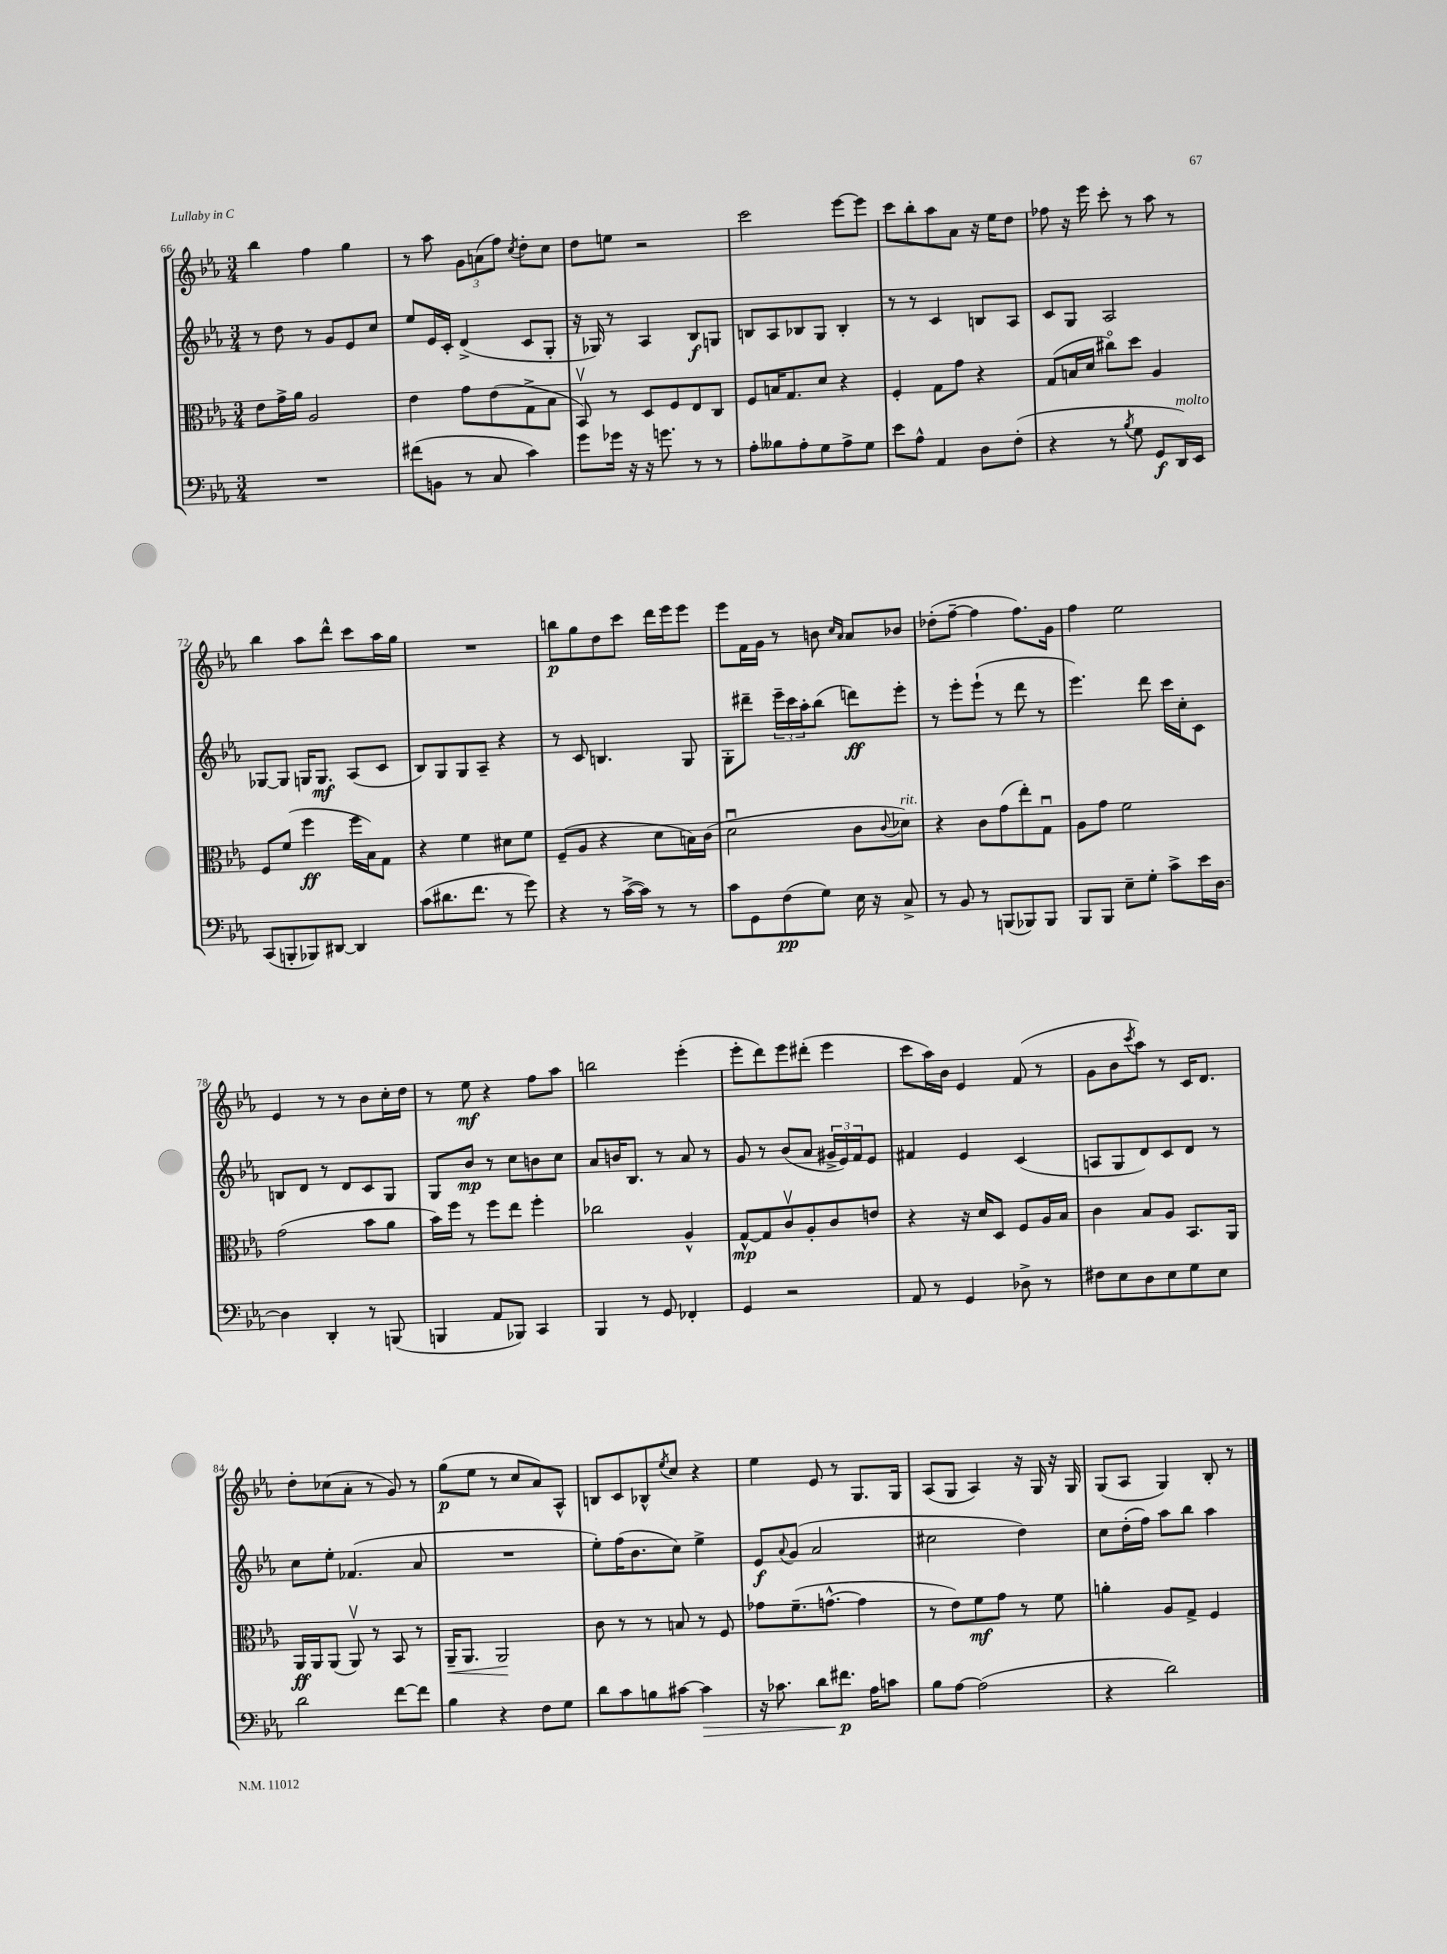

**kern	**dynam	**kern	**dynam	**kern	**dynam	**kern	**dynam
*part4	*part4	*part3	*part3	*part2	*part2	*part1	*part1
*staff4	*staff4	*staff3	*staff3	*staff2	*staff2	*staff1	*staff1
*clefF4	*	*clefC3	*	*clefG2	*	*clefG2	*
*k[b-e-a-]	*	*k[b-e-a-]	*	*k[b-e-a-]	*	*k[b-e-a-]	*
*M3/4	*	*M3/4	*	*M3/4	*	*M3/4	*
=66	=66	=66	=66	=66	=66	=66	=66
2.r	.	8e-\L	.	8r	.	4bb-\	.
.	.	16g^\L	.	8dd\	.	.	.
.	.	16a-\JJ	.	.	.	.	.
.	.	2A-/	.	8r	.	4ff\	.
.	.	.	.	8g/L	.	.	.
.	.	.	.	8e-/	.	4gg\	.
.	.	.	.	8cc/J	.	.	.
=67	=67	=67	=67	=67	=67	=67	=67
(8f#X\L	.	4e-\	.	8ee-/L	.	8r	.
8BBn\J	.	.	.	16e-/L	.	8aa-\	.
.	.	.	.	16c'/JJ	.	.	.
8r	.	8g\L	.	(4d^/	.	12g\L	.
.	.	.	.	.	.	(12an\	.
8C/	.	(8e-\	.	.	.	.	.
.	.	.	.	.	.	12ff\J)	.
.	.	.	.	.	.	8qcc/	.
4c\)	.	8G^\	.	8c/L	.	8dd'\L	.
.	.	8B-\J	.	8G'/J	.	8cc\J	.
=68	=68	=68	=68	=68	=68	=68	=68
8g\L	.	8BB-v/)	.	16r	.	8dd\L	.
.	.	.	.	16G-X/)	.	.	.
16g-X\Jk	.	8r	.	8r	.	8een\J	.
16r	.	.	.	.	.	.	.
16r	.	8D/L	.	4A-/	.	2r	.
8.gn\	.	.	.	.	.	.	.
.	.	8F/	.	.	.	.	.
8r	.	8E-/	.	8B-/L	f	.	.
8r	.	8C/J	.	8Gn/J	.	.	.
=69	=69	=69	=69	=69	=69	=69	=69
8A-'\L	.	8F/L	.	8Bn/L	.	2ccc\	.
8B--X\	.	16Bn/K	.	8A-/	.	.	.
.	.	8.G/	.	.	.	.	.
8A-'\	.	.	.	8B-X/	.	.	.
8G\	.	8d/J	.	8G/J	.	.	.
8A-^\	.	4r	.	4B-'/	.	[8eee-\L	.
8G\J	.	.	.	.	.	8eee-\J]	.
=70	=70	=70	=70	=70	=70	=70	=70
8e-\L	.	4F'/	.	8r	.	8ccc\L	.
8A-^^\J	.	.	.	8r	.	8bb-'\	.
4AA-/	.	8G\L	.	4c/	.	8aa-\	.
.	.	8g\J	.	.	.	8a-\J	.
8D\L	.	4r	.	8Bn/L	.	16r	.
.	.	.	.	.	.	16ee-\KL	.
(8F'\J	.	.	.	8A-/J	.	8dd\J	.
=71	=71	=71	=71	=71	=71	=71	=71
4r	.	(8G/L	.	8c/L	.	8ff-X\	.
.	.	16Bn/L	.	8G/J	.	16r	.
.	.	16d/JJ	.	.	.	16eee-\	.
8r	.	8cc#X\L)	.	2A-/	.	8ccc'\	.
8qB-/	.	.	.	.	.	.	.
8G\	.	8dd\J	.	.	.	8r	.
8GG/L	f	4A-/	.	.	.	8aa-\	.
!LO:TX:a:i:t=molto	!	!	!	!	!	!	!
16DD/L)	.	.	.	.	.	8r	.
16EE-/JJ	.	.	.	.	.	.	.
!!LO:LB:g=z
=72	=72	=72	=72	=72	=72	=72	=72
(8CC/L	.	8F/L	.	[8G-X/L	.	4bb-\	.
8BBBn'/	.	(8f/J	.	8G-/J]	.	.	.
8BBB-X/)	.	4ff\	ff	16Gn/KL	.	8aa-\L	.
.	.	.	.	8.G/J	mf	.	.
[8DD#X/J	.	.	.	.	.	8ddd^^\J	.
4DD#/]	.	16ff\LL	.	(8A-/L	.	8ccc\L	.
.	.	16B-\J)	.	.	.	.	.
.	.	8G\J	.	8c/J	.	16aa-\L	.
.	.	.	.	.	.	16gg\JJ	.
=73	=73	=73	=73	=73	=73	=73	=73
(8c\L	.	4r	.	8B-/L)	.	2.r	.
8.d#X\	.	.	.	8G/	.	.	.
.	.	4f\	.	8G/	.	.	.
8.f\J	.	.	.	.	.	.	.
.	.	.	.	8A-~/J	.	.	.
8r	.	8d#X\L	.	4r	.	.	.
8g\)	.	8f\J	.	.	.	.	.
=74	=74	=74	=74	=74	=74	=74	=74
4r	.	(8F~/L	.	8r	.	8bbn\L	p
.	.	8A-/J	.	8c/	.	8gg\	.
8r	.	4r	.	4.Bn/	.	8dd\	.
([16c^\LL	.	.	.	.	.	8ccc\J	.
16c\JJ])	.	.	.	.	.	.	.
8r	.	8d\L	.	.	.	16ddd\LL	.
.	.	.	.	.	.	16eee-\J	.
8r	.	16Bn\L)	.	8G/	.	8eee-\J	.
.	.	(16c\JJ	.	.	.	.	.
=75	=75	=75	=75	=75	=75	=75	=75
8c\L	.	2du\	.	8G'\L	.	8eee-\L	.
8GG\	.	.	.	8ddd#X~\J	.	16f\L	.
.	.	.	.	.	.	16g\JJ	.
(8F\	pp	.	.	24eee-~\LL	.	8r	.
.	.	.	.	24ccc\	.	.	.
.	.	.	.	24aa-'\J	.	.	.
8G\J)	.	.	.	(8bb-\J	.	8bn\	.
.	.	.	.	.	.	16qqcc/LL	.
.	.	.	.	.	.	16qqa-/JJ	.
16E-\	.	8c\L	.	8dddn\L)	ff	8a-/L	.
16r	.	.	.	.	.	.	.
.	.	8qqc/	.	.	.	.	.
!	!	!LO:TX:a:i:t=rit.	!	!	!	!	!
8C^/	.	8d-X\J)	.	8eee-'\J	.	8b-X/J	.
=76	=76	=76	=76	=76	=76	=76	=76
8r	.	4r	.	8r	.	(8dd-X'\L	.
8BB-/	.	.	.	8eee-'\L	.	[8ff~\J	.
8r	.	8c\L	.	(8eee-`\J	.	4ff\]	.
(8BBBn/L	.	(8g\	.	8r	.	.	.
8BBB-X/)	.	8ee-'\)	.	8ddd\	.	8.ff\L)	.
8BBB-/J	.	8Gu\J	.	8r	.	.	.
.	.	.	.	.	.	16g\Jk	.
=77	=77	=77	=77	=77	=77	=77	=77
8BBB-/L	.	8A-\L	.	4.eee-\)	.	4ff\	.
8BBB-/J	.	8g\J	.	.	.	.	.
8E-~\L	.	2f\	.	.	.	2ee-\	.
8G'\J	.	.	.	8ddd\	.	.	.
8c^\L	.	.	.	16ccc\LL	.	.	.
.	.	.	.	16cc'\J	.	.	.
16e-\L	.	.	.	8c\J	.	.	.
[16D\JJ	.	.	.	.	.	.	.
!!LO:LB:g=z
=78	=78	=78	=78	=78	=78	=78	=78
4D\]	.	(2g\	.	8Bn/L	.	4e-/	.
.	.	.	.	8d/J	.	.	.
4DD'/	.	.	.	8r	.	8r	.
.	.	.	.	8d/L	.	8r	.
8r	.	8b-\L	.	8c/	.	8b-\L	.
(8BBBn/	.	8a-\J	.	8G/J	.	16cc'\L	.
.	.	.	.	.	.	16dd\JJ	.
=79	=79	=79	=79	=79	=79	=79	=79
4BBBn/	.	16b-\LL)	.	8G/L	.	8r	.
.	.	16ff\JJ	.	.	.	.	.
.	.	8r	.	8b-/J	mp	8ee-\	mf
8AA-/L	.	8ff\L	.	8r	.	4r	.
8BBB-X/J)	.	8ee-\J	.	8cc\L	.	.	.
4CC/	.	4ff'\	.	8bn\	.	8ff\L	.
.	.	.	.	8cc\J	.	8aa-\J	.
=80	=80	=80	=80	=80	=80	=80	=80
4BBB-/	.	2cc-X\	.	8a-/L	.	2bbn\	.
.	.	.	.	16bn/K	.	.	.
.	.	.	.	8.B-/J	.	.	.
8r	.	.	.	.	.	.	.
8GG/	.	.	.	8r	.	.	.
4FF-X'/	.	4A-^^/	.	8a-/	.	(4eee-'\	.
.	.	.	.	8r	.	.	.
=81	=81	=81	=81	=81	=81	=81	=81
4GG/	.	[8G^^/L	mp	8g/	.	8eee-'\L	.
.	.	8G/]	.	8r	.	8ddd\)	.
2r	.	8cv/	.	(8b-/L	.	8eee-\	.
.	.	8A-'/	.	8a-/J	.	(8ddd#X'\J	.
.	.	8c/	.	24g#X^/LL	.	4eee-\	.
.	.	.	.	24e-/)	.	.	.
.	.	.	.	24f/J	.	.	.
.	.	8en/J	.	8e-/J	.	.	.
=82	=82	=82	=82	=82	=82	=82	=82
8AA-/	.	4r	.	4f#X/	.	8ccc\L	.
8r	.	.	.	.	.	16aa-\L)	.
.	.	.	.	.	.	16b-\JJ	.
4GG/	.	16r	.	4e-/	.	4e-/	.
.	.	16d/KL	.	.	.	.	.
.	.	8D/J	.	.	.	.	.
8D-X^\	.	8F/L	.	(4c/	.	(8f/	.
8r	.	16A-/L	.	.	.	8r	.
.	.	16B-/JJ	.	.	.	.	.
=83	=83	=83	=83	=83	=83	=83	=83
8F#X\L	.	4c\	.	8An/L	.	8g\L	.
8E-\	.	.	.	8G/	.	8b-\	.
.	.	.	.	.	.	8qccc/	.
8D\	.	8B-/L	.	8d/)	.	8aa-\J)	.
8E-\	.	8A-/J	.	8c/	.	8r	.
8G\	.	8.BB-/L	.	8d/J	.	16c/KL	.
.	.	.	.	.	.	8.d/J	.
8E-\J	.	.	.	8r	.	.	.
.	.	16AA-/Jk	.	.	.	.	.
!!LO:LB:g=z
=84	=84	=84	=84	=84	=84	=84	=84
2d\	.	16AA-/LL	ff	8cc\L	.	8dd'\L	.
.	.	16AA-/J	.	.	.	.	.
.	.	(8AA-/J	.	8ee-'\J	.	(8cc-X\	.
.	.	8AA-v/)	.	(4.f-X/	.	8a-'\J	.
.	.	8r	.	.	.	8r	.
[8f\L	.	8BB-/	.	.	.	8g/)	.
8f\J]	.	8r	.	8a-/	.	8r	.
=85	=85	=85	=85	=85	=85	=85	=85
!	!	!	!LO:HP:b	!	!	!	!
4B-\	.	16AA-~/KL	<	2.r	.	(8gg\L	p
.	.	8.AA-/J	.	.	.	.	.
.	.	.	.	.	.	8ee-\J	.
4r	.	2AA-/	.	.	.	8r	.
.	.	.	.	.	.	8cc/L	.
8F\L	.	.	.	.	.	8a-/)	.
8G\J	.	.	.	.	.	8A-^^/J	.
.	.	.	[	.	.	.	.
=86	=86	=86	=86	=86	=86	=86	=86
8d\L	.	8c\	.	8ee-'\L)	.	8Bn/L	.
8c\	.	8r	.	(16ff\K	.	8c/	.
.	.	.	.	8.b-\	.	.	.
8Bn\	.	8r	.	.	.	8B-X^^/	.
.	.	.	.	.	.	8qee-/	.
[8c#X\J	.	8Bn/	.	8cc\J)	.	8cc/J	.
!	!LO:HP:b	!	!	!	!	!	!
4c#\]	>	8r	.	4ee-^\	.	4r	.
.	.	8F/	.	.	.	.	.
=87	=87	=87	=87	=87	=87	=87	=87
16r	.	8g-X\L	.	8e-/L	f	4ee-\	.
8.c-X\	.	.	.	.	.	.	.
.	.	.	.	8qqa-/	.	.	.
.	.	(8.f~\	.	(8g/J	.	.	.
8d\L	.	.	.	2a-/	.	8e-/	.
.	.	[8.gn^^\J	.	.	.	.	.
8.f#X\J	p	.	.	.	.	8r	.
.	.	4g\]	.	.	.	8.G/L	.
16A-\KL	]	.	.	.	.	.	.
8cn\J	.	.	.	.	.	.	.
.	.	.	.	.	.	16G/Jk	.
=88	=88	=88	=88	=88	=88	=88	=88
8B-\L	.	8r	.	2cc#X\	.	(8A-/L	.
[8A-\J	.	8e-\L)	.	.	.	8G/J	.
(2A-\]	.	8f\	mf	.	.	4A-/)	.
.	.	8g\J	.	.	.	.	.
.	.	8r	.	4dd\)	.	16r	.
.	.	.	.	.	.	16G/	.
.	.	8f\	.	.	.	16r	.
.	.	.	.	.	.	16G/	.
=89	=89	=89	=89	=89	=89	=89	=89
4r	.	4an'\	.	8cc\L	.	(8G/L	.
.	.	.	.	(16dd'\L	.	8A-/J	.
.	.	.	.	16ff\JJ)	.	.	.
2d\)	.	8A-/L	.	8aa-\L	.	4G/)	.
.	.	8G^/J	.	8bb-\J	.	.	.
.	.	4F/	.	4aa-\	.	8B-'/	.
.	.	.	.	.	.	8r	.
==	==	==	==	==	==	==	==
*-	*-	*-	*-	*-	*-	*-	*-
